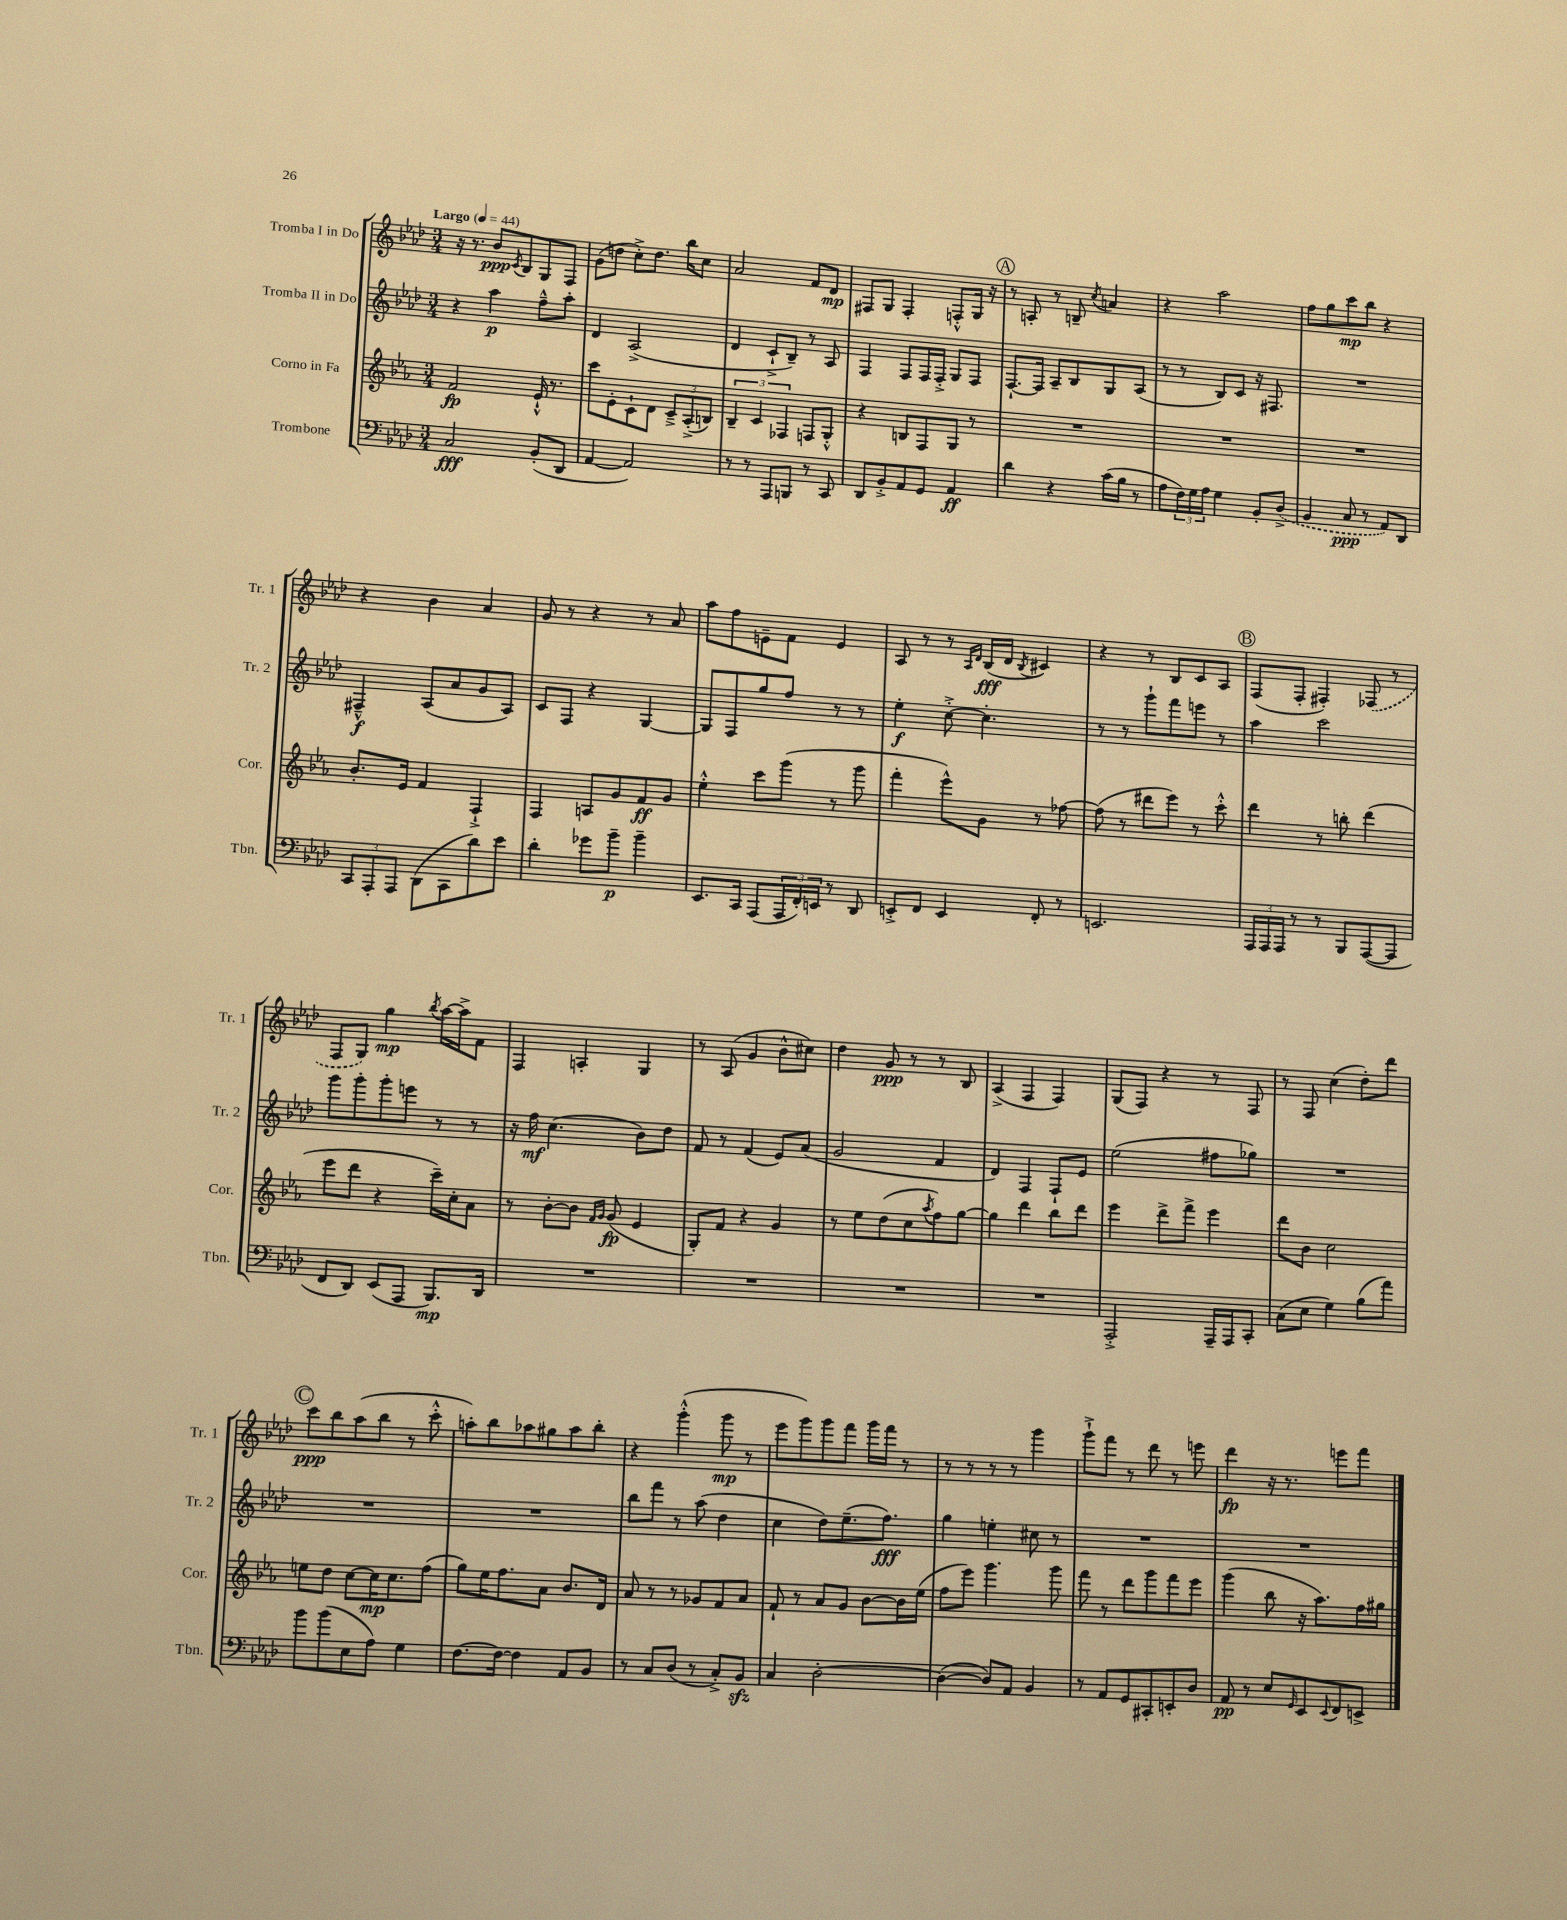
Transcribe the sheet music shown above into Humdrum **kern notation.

**kern	**kern	**kern	**kern
*staff4	*staff3	*staff2	*staff1
*clefF4	*clefG2	*clefG2	*clefG2
*k[b-e-a-d-]	*k[b-e-a-]	*k[b-e-a-d-]	*k[b-e-a-d-]
*M3/4	*M3/4	*M3/4	*M3/4
*MM44	*MM44	*MM44	*MM44
2C	2f	4r	16r
.	.	.	8.r
.	.	4aa-	8b-
.	.	.	8qc
.	.	.	8B-
(8BB-'	16e-`^^	8ff~^^	8G
.	8.r	.	.
8DD-	.	8aa-'	8F
=	=	=	=
[4AA-	8ccc	4d-	(8g
.	8e-'	.	8dd
2AA-])	8c`	(2A-^	8cc'^)
.	8d	.	8.dd
.	12c~^	.	.
.	.	.	16bb-
.	(12A-'^	.	.
.	.	.	8cc
.	12B)	.	.
=	=	=	=
8r	6B-~	4d-	2a-
8r	.	.	.
.	6c	.	.
8AAA-	.	8c`^	.
.	6F-	.	.
8BBB	.	8B-~)	.
8r	8F	8r	8f
8CC	8G'^^	8A-	8d-
=	=	=	=
8DD-	4r	4F	8F#
8BB-'^	.	.	8G
8AA-	8B	8F	4F#'
8GG	8F	16F	.
.	.	16F'^	.
4AA-	8G	8G	8F'^^
.	8r	8F	16G
.	.	.	16r
=	=	=	=
4d-	2.r	[8.F`	8r
.	.	.	8A'
.	.	16F]	.
4r	.	8A-~	8r
.	.	8B-	8B~
.	.	.	8qcc
(16c	.	8G	4a
16B-	.	.	.
8r	.	(8A-	.
=	=	=	=
8A-	2.r	8r	4r
24F)	.	8r	.
24G	.	.	.
24A-	.	.	.
4G	.	8B-)	2aa-
.	.	8c	.
8BB-'	.	16r	.
.	.	8.F#	.
(8D-^	.	.	.
=	=	=	=
4BB-	2.r	2.r	8ff
.	.	.	8gg
8C	.	.	8ccc
8r	.	.	8bb-
8AA-)	.	.	4r
8DD-	.	.	.
=	=	=	=
12CC	8.b-'	4F#~^^	4r
12AAA-'	.	.	.
12AAA-	.	.	.
.	16e-	.	.
(8DD-	4f	(8A-	4b-
8CC	.	8a-	.
8d-)	4F`^	8g	4a-
8e-	.	8A-)	.
=	=	=	=
4d-'	4F	8c	8g
.	.	8F	8r
8g-	8A	4r	4r
8b-~	8g	.	.
4b-~	8f	[4G	8r
.	8g	.	8a-
=	=	=	=
8.EE-	4ee-'^^	8G]	8aa-
.	.	8F	8ff
16CC	.	.	.
(8AAA-	8ccc	8gg	8e~
24AAA-	(8ggg	8ff	8f
24FF')	.	.	.
24EE	.	.	.
8r	8r	8r	4e
8DD-	8ggg	8r	.
=	=	=	=
8EE'^	4fff'	4ee-'	8A-
8FF	.	.	8r
4EE	8eee-^^)	[8cc'^	8r
.	.	.	16qqA-
.	.	.	16qqd-
.	8g	4.cc']	(16B-
.	.	.	16d-
.	.	.	8qB-
8FF'	8r	.	4c#)
8r	[8ff-	.	.
=	=	=	=
2.EE	(8ff-]	8r	4r
.	8r	8r	.
.	8ddd#	8ggg`	8r
.	8eee-)	8fff	8B-
.	8r	8eee	8c
.	8ccc'^^	8r	8A-
=	=	=	=
24AAA-	4ddd	4aa-	(8F
24AAA-	.	.	.
24AAA-	.	.	.
8r	.	.	8F'
8r	8r	2ccc	4F#')
8BBB-	8bb'	.	.
([8AAA-	(4ddd	.	(8F-
8AAA-]	.	.	8r
=	=	=	=
8FF	8eee-	8ggg	8F
8DD-)	8ddd	8ggg'	8G)
(8EE-	4r	8ggg'	4gg
8AAA-	.	8eee	.
.	.	.	8qbb-
8.BBB-)	16ccc~)	8r	[16aa-
.	16cc'	.	16aa-^]
.	8a-	8r	8f
16DD-	.	.	.
=	=	=	=
2.r	8r	16r	4F
.	.	16ff	.
.	[8b-'	(4.cc	.
.	8b-]	.	4A'
.	16qqf	.	.
.	16qqg	.	.
.	(8g	.	.
.	4e-	8b-)	4G
.	.	8dd-	.
=	=	=	=
2.r	8G')	8f	8r
.	8f	8r	(8A-
.	4r	(4f	4g
.	4g	8e-)	8b-^^
.	.	(8a-	8cc#)
=	=	=	=
2.r	8r	2g	4dd-
.	8ee-	.	.
.	(8dd	.	8g
.	8cc	.	8r
.	8qaa-	.	.
.	8ff)	4f	8r
.	[8gg	.	8B-
=	=	=	=
2.r	4gg]	4d-)	(4A-^
.	4ddd	4F	4F
.	8bb-	8F`	4F)
.	8ddd	8e-	.
=	=	=	=
2AAA-'^	4eee-	(2ee-	(8G
.	.	.	8F)
.	8ddd^	.	4r
.	8fff^	.	.
16AAA-~	4eee-	8ff#	8r
16AAA-	.	.	.
8CC'	.	8gg-)	8F
=	=	=	=
(8C	8ddd	2.r	8r
8E-	8b-	.	8F
4G)	2cc	.	(4cc
(8B-	.	.	8dd-')
8a-)	.	.	8ddd-
=	=	=	=
8b-	8ee	2.r	8ccc
(8b-	8dd	.	8bb-
8E-	[8cc	.	(8aa-
8A-)	16cc]	.	8bb-
.	8.cc	.	.
4G	.	.	8r
.	(8ff	.	8ccc'^^
=	=	=	=
[8.F	8gg)	2.r	8aa')
.	16ee-	.	8bb-
16F_	8.ff	.	.
4F]	.	.	8aa-
.	8a-	.	8gg#
8AA-	8.b-	.	8aa-
8BB-	.	.	8bb-'
.	16d	.	.
=	=	=	=
8r	8a-	8bb-	4r
8C	8r	8fff	.
(8D-	8r	8r	(4ggg'^^
8r	8g-	(8aa-	.
8C'^)	8f	4dd-	8ggg
8BB-	8a-	.	8r
=	=	=	=
4C	8f`	4cc	8eee-
.	8r	.	8ggg)
[2D-'	8a-	8dd-)	8ggg
.	8g	(8.ee-~	8fff
.	[8b-	.	16ggg
.	.	8.ff)	16fff
.	16b-]	.	8r
.	(16ee-	.	.
=	=	=	=
(4D-_	8ff	4gg	8r
.	8eee-)	.	8r
8D-])	4.ggg	4ee'	8r
8AA-	.	.	8r
4BB-	.	8cc#	4ggg
.	8ggg	8r	.
=	=	=	=
8r	8fff	2.r	8ggg`^
8AA-	8r	.	8fff
8GG	8ddd	.	8r
8CC#'	8ggg	.	8ddd-
8EE'	8fff	.	8r
8D-	8eee-	.	8eee
=	=	=	=
8AA-	(4ggg	2.r	4ddd-
8r	.	.	.
8E-	8bb-	.	16r
.	.	.	8.r
16qqGG	.	.	.
8EE-	16r	.	.
.	8.aa-)	.	.
8qqEE-	.	.	.
8FF	.	.	8eee
8EE^	16ff	.	8fff
.	16gg#	.	.
==	==	==	==
*-	*-	*-	*-
